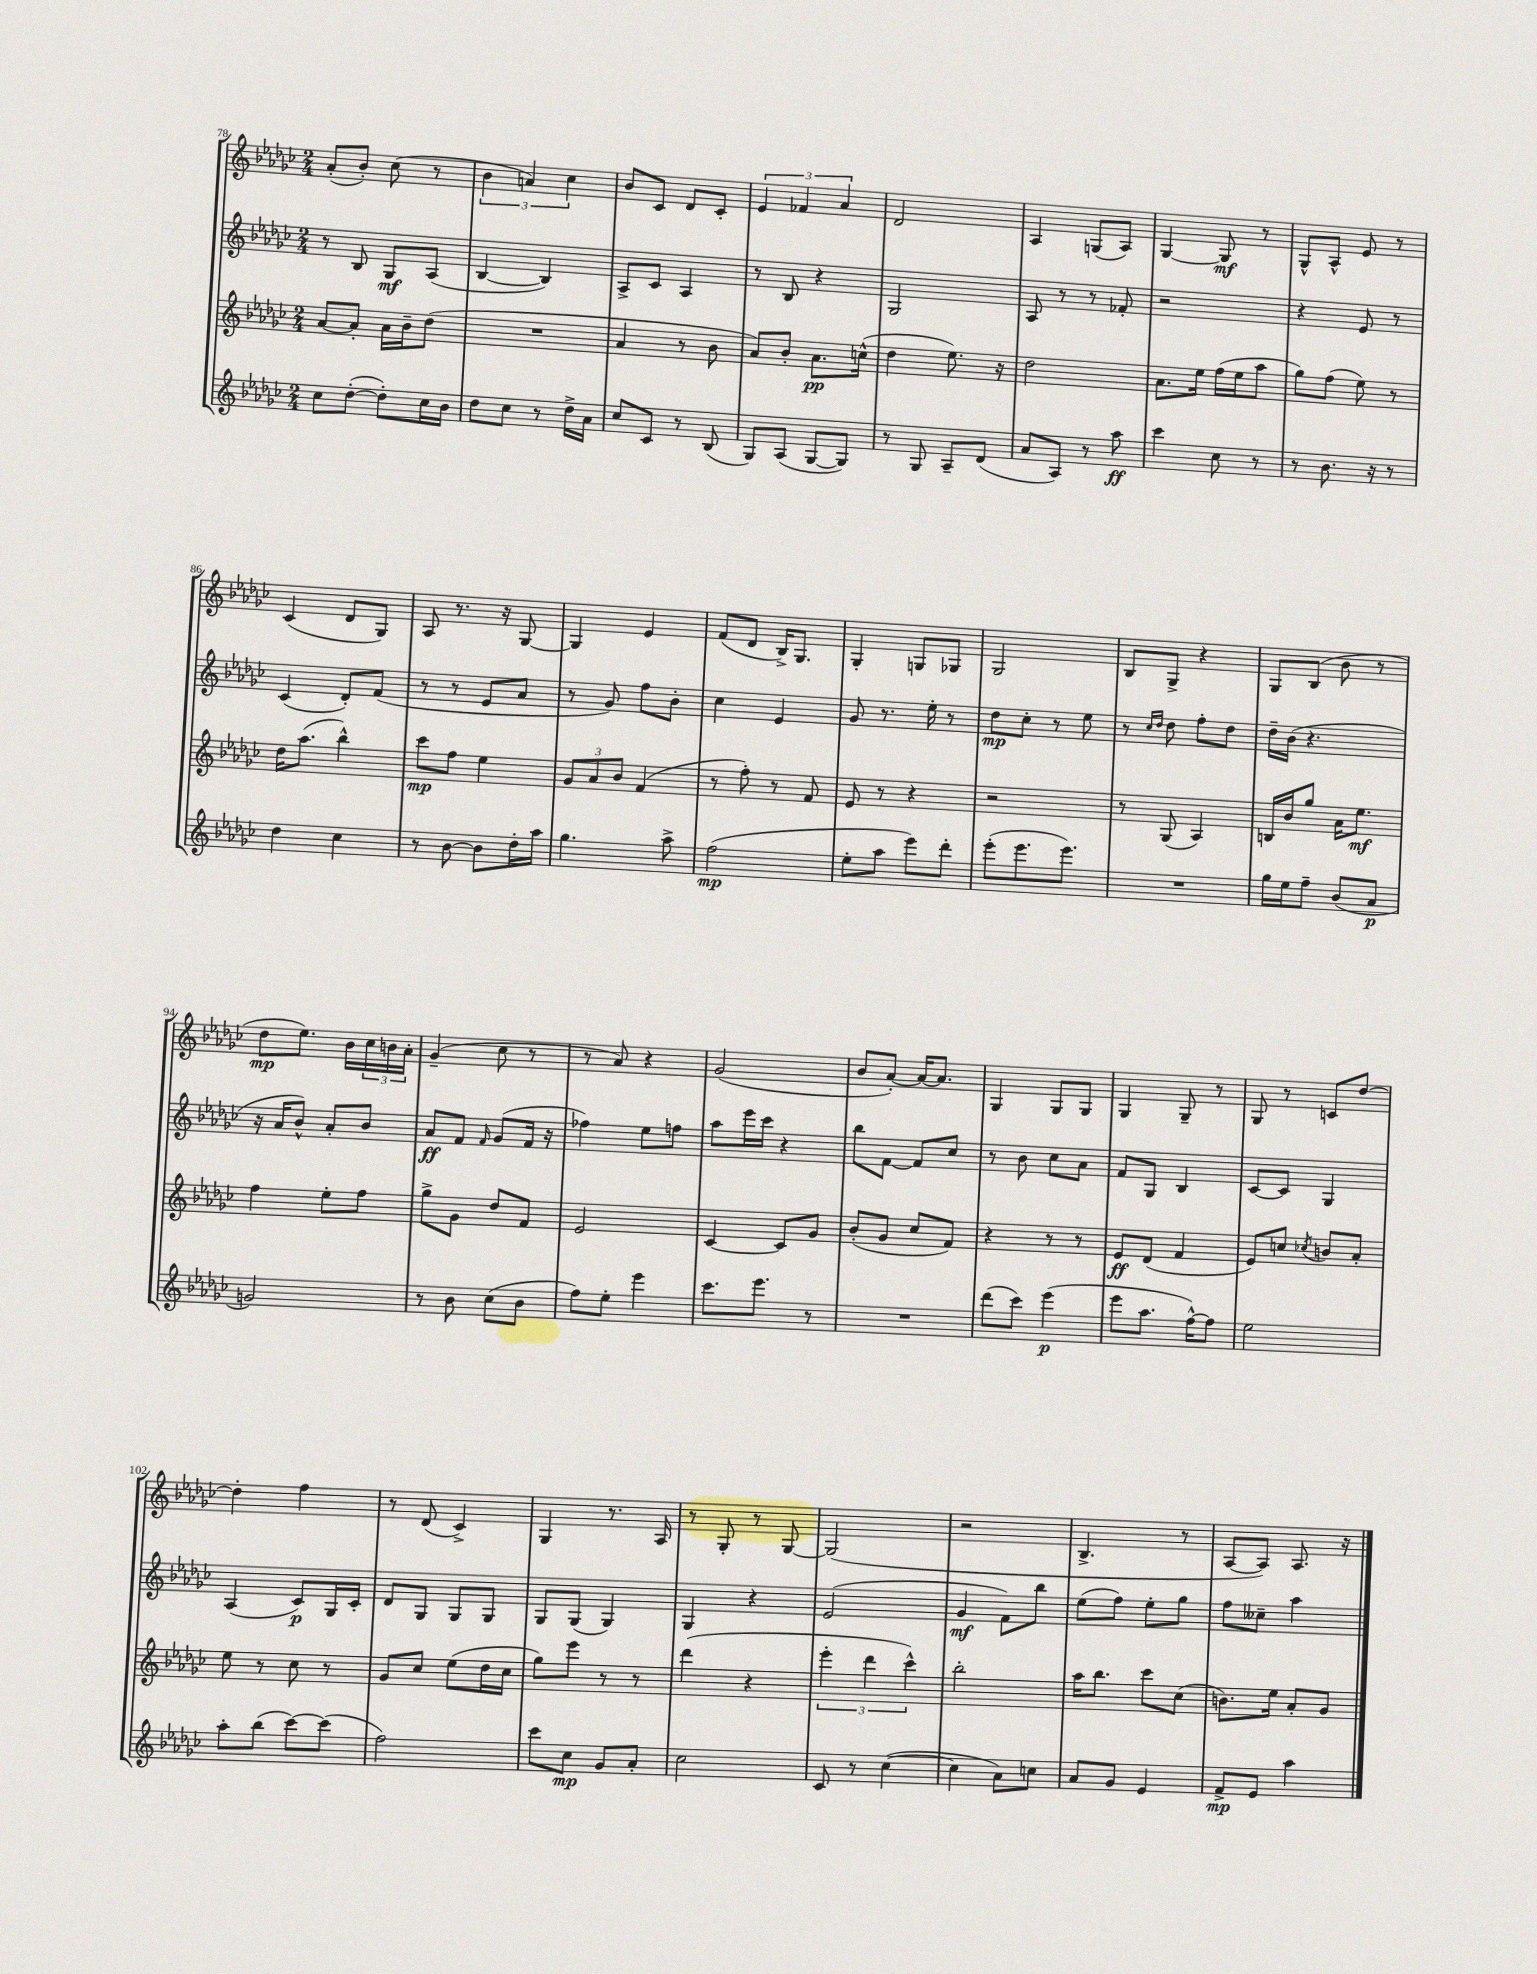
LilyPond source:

<<
\new StaffGroup <<
\new Staff = "s0" {
    \clef treble \key ges \major \numericTimeSignature \time 2/4
    aes'8-.( bes'8-.) ces''8( r8 |
    \tuplet 3/2 { bes'4 a'4) ces''4 } |
    bes'8 ces'8 des'8 ces'8-. |
    \tuplet 3/2 { ees'4 fes'4 aes'4 } |
    des'2 |
    aes4 g8( aes8) |
    ges4~ ges8\mf r8 |
    ges8-^ aes8-^ ees'8 r8 |
    ces'4( des'8 ges8) |
    aes8 r8. r16 ges8~ |
    ges4 ees'4 |
    f'8( des'8 bes16->) ges8. |
    ges4-. g8 ges8 |
    ges2 |
    bes8 ges8-> r4 |
    ges8 bes8( bes'8 r8 |
    des''8\mp ees''8.) bes'16 \tuplet 3/2 { ces''16 b'16 aes'16-. } |
    ges'4--( ces''8 r8 |
    r8 aes'8) r4 |
    ges'2( |
    bes'8 aes'8~-.) aes'16~ aes'8. |
    ges4 ges8 ges8 |
    ges4 ges8-- r8 |
    ges8 r8 c'8 des''8~ |
    des''4-. f''4 |
    r8 des'8( ces'4->) |
    ges4 r8. aes16 |
    r8 ges8-. r8 ges8~ |
    ges2( |
    r2 |
    bes4.-> r8 |
    aes8~ aes8) aes8. r16 \bar "|." |
}
\new Staff = "s1" {
    \clef treble \key ges \major \numericTimeSignature \time 2/4
    r8 bes8 ges8\mf aes8( |
    bes4~ bes4) |
    aes8-> ces'8 aes4 |
    r8 bes8 r4 |
    ges2 |
    aes8 r8 r8 fes'8-. |
    r2 |
    r4 ees'8 r8 |
    ces'4( des'8-.) f'8( |
    r8 r8 ees'8 aes'8 |
    r8 ges'8) f''8 bes'8-. |
    ces''4 ees'4 |
    ges'8 r8. ees''16-. r8 |
    des''8\mp ces''8-. r8 ees''8 |
    r8 \grace { ces''16 des''16 } des''8 f''8-. des''8 |
    des''16-- bes'16( r4. |
    r16 aes'16 bes'8-^) aes'8-. bes'8 |
    aes'8\ff f'8 \grace { f'16 } ges'8( f'16 r16 |
    fes''4) ees''8 f''8 |
    aes''8 ees'''16 ces'''16 r4 |
    bes''8 f'8~ f'8 ces''8 |
    r8 bes'8 ces''8 aes'8 |
    f'8 ges8 bes4 |
    ces'8~ ces'8 ges4 |
    aes4( ces'8\p) ges16 ces'16-. |
    des'8 ges8 ges8 ges8 |
    ges8 ges8( ges4) |
    ges4 r4 |
    ees'2( |
    ges'4\mf f'8) bes''8 |
    ees''8( f''8) ees''8-. ges''8 |
    f''8 ceses''8-- aes''4 \bar "|." |
}
\new Staff = "s2" {
    \clef treble \key ges \major \numericTimeSignature \time 2/4
    aes'8~ aes'8-. aes'16 bes'16-- des''8( |
    R2 |
    aes'4 r8 bes'8 |
    aes'8) bes'8-. aes'8.\pp c''16-^( |
    des''4 ees''8.) r16 |
    des''2 |
    aes'8. ees''16 f''16( ees''16 aes''8 |
    ges''8) f''8( ees''8) r8 |
    des''16 aes''8.( bes''4-^) |
    ces'''8\mp f''8 ees''4 |
    \tuplet 3/2 { ges'8 aes'8 bes'8 } f'4( |
    r8 f''8-.) r8 f'8 |
    ees'8 r8 r4 |
    r2 |
    r8 ges8( aes4) |
    b16 bes'16 ges''8 aes'16 ees''8.\mf |
    f''4 ees''8-. f''8 |
    ges''8-> ges'8 des''8 f'8 |
    ees'2 |
    ces'4~ ces'8 ges'8 |
    bes'8-.( ges'8 ces''8 f'8) |
    r4 r8 r8 |
    ees'8\ff des'8( f'4 |
    ees'8) c''8 \acciaccatura { ces''8 } b'8 aes'8-. |
    ees''8 r8 ces''8 r8 |
    ges'8 ces''8 ees''8( des''16 ces''16 |
    ges''8) ees'''8 r8 r8 |
    des'''4( r4 |
    \tuplet 3/2 { ees'''4-. des'''4 ces'''4-^) } |
    bes''2-. |
    aes''16 bes''8. ces'''8 ces''8( |
    b'8.) ees''16 aes'8-. ges'8 \bar "|." |
}
\new Staff = "s3" {
    \clef treble \key ges \major \numericTimeSignature \time 2/4
    ces''8 des''8~-.( des''8-.) ces''16 bes'16 |
    des''8 ces''8 r8 des''16-> aes'16 |
    ces''8 ces'8 r8 bes8( |
    ges8) aes8( ges8~ ges8) |
    r8 ges8 aes8-- des'8( |
    aes'8 aes8) r8 aes''8\ff |
    ces'''4 ces''8 r8 |
    r8 bes'8. r16 r8 |
    des''4 ces''4 |
    r8 bes'8~ bes'8 des''16-. aes''16 |
    ges''4. aes''8-> |
    f''2\mp( |
    ees''8-. aes''8 ees'''8) des'''8-. |
    ees'''8-.( ees'''8. ees'''8.) |
    R2 |
    ges''16 ees''16 f''8-- bes'8( aes'8\p |
    g'2) |
    r8 bes'8 ces''8( bes'8 |
    f''8) ees''8-. ees'''4 |
    ces'''8. ees'''8. r8 |
    R2 |
    des'''8( ces'''8) ees'''4\p( |
    ees'''8 aes''8. f''16~-^) f''8 |
    ees''2 |
    aes''8-. bes''8( ces'''8~) ces'''8( |
    f''2) |
    ces'''8 ces''8\mp ges'8 aes'8-. |
    ces''2 |
    ces'8 r8 ces''4~( |
    ces''4 aes'8) c''8 |
    aes'8 ges'8 ees'4 |
    f'8->\mp ees'8 aes''4 \bar "|." |
}
>>
>>
\layout { \context { \Score currentBarNumber = #78 } }
